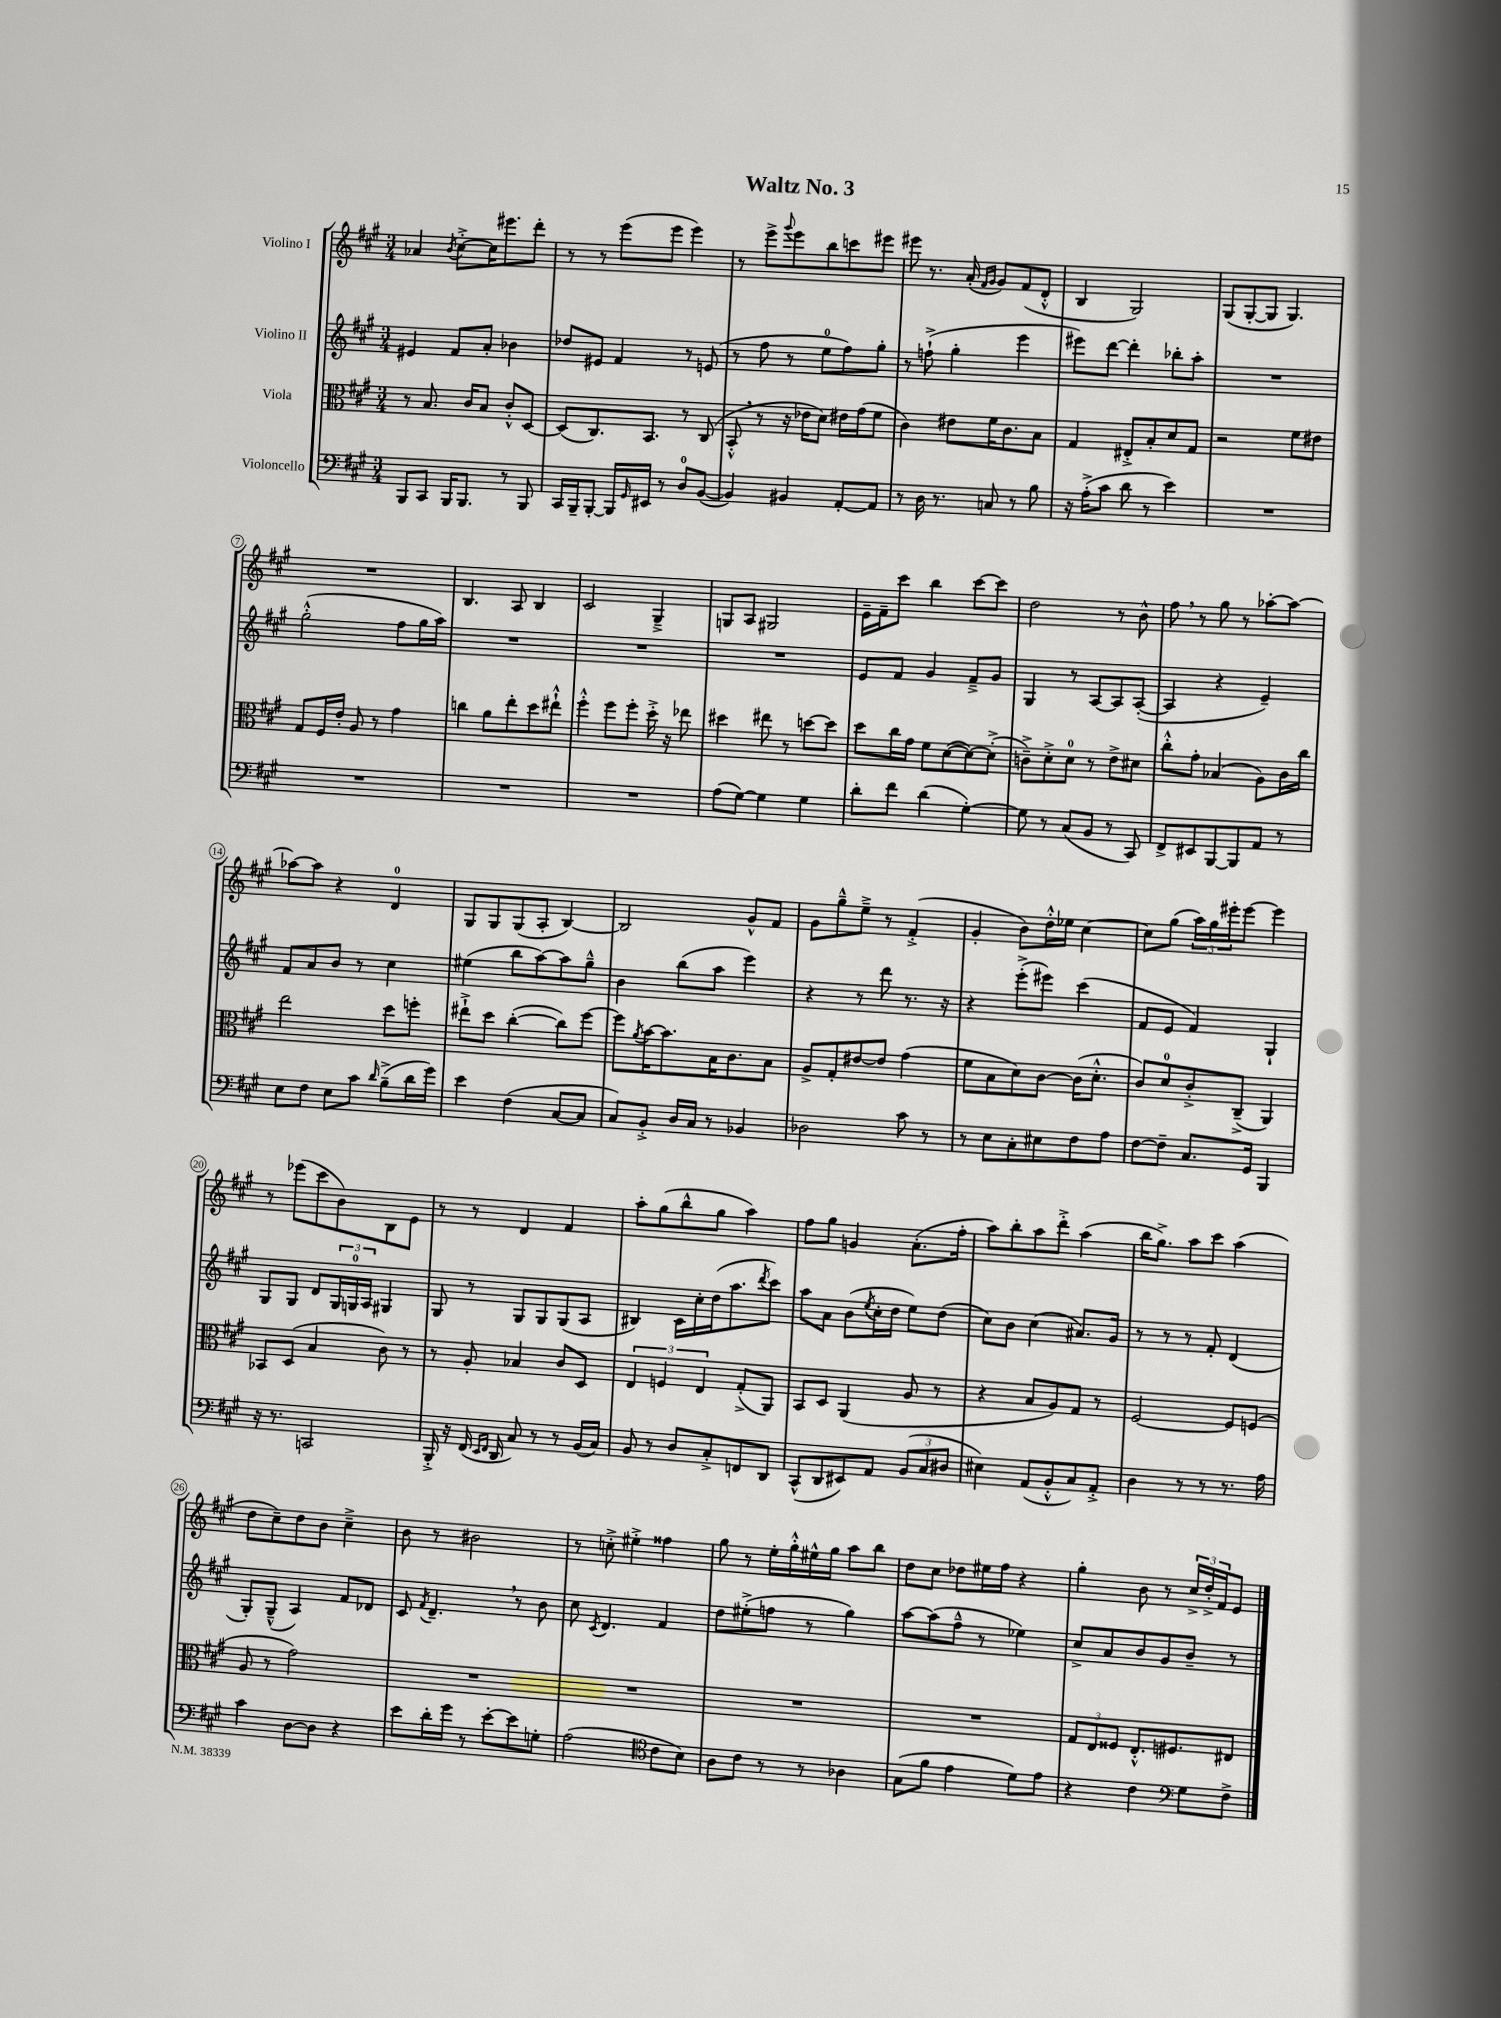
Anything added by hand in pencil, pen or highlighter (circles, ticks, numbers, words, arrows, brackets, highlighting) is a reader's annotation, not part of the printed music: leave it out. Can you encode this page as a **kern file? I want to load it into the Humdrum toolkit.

**kern	**kern	**kern	**kern
*staff4	*staff3	*staff2	*staff1
*clefF4	*clefC3	*clefG2	*clefG2
*k[f#c#g#]	*k[f#c#g#]	*k[f#c#g#]	*k[f#c#g#]
*M3/4	*M3/4	*M3/4	*M3/4
8BBB/L	8r	4e#/	4a-/
8CC#/J	8.B/	.	.
.	.	.	8qb/
16BBB/LK	.	8f#/L	[8cc#'^\L
8.BBB/J	16c#/LK	.	.
.	8B/J	8a'/J	16cc#\]K
.	.	.	8.eee#\
8r	8c#'^^/L	4b-\	.
8BBB/	[8D/J	.	8ddd'\J
=	=	=	=
16CC#/LL	(8D/]L	8dd-/L	8r
16BBB~/J	.	.	.
[8BBB'/J	8.C#/)	8e#/J	8r
16BBB/]LL	.	4f#/	(8eee\L
16qqGG#/	.	.	.
16EE#/JJ	8.BB/J	.	.
8r	.	.	8eee\J
8D/L	8r	8r	4eee\)
([8BB/J	(8C#/	(8e/	.
=	=	=	=
4BB/])	8BB'^^/	8r	8r
.	8r	8ff#\	8eee^\L
.	.	.	8qqggg#/
4BB#/	16r	8r	8eee\
.	16e-\LK	.	.
.	8d\J)	8ee\L	8bb\
[8AA'/L	16e#\LL	8ff#\)	8ccc\
.	(16g#\J	.	.
8AA/]J	8f#\J	8gg#'\J	8eee#\J
=	=	=	=
8r	4c#\)	8r	8eee#\
16D\	.	(8ff`^\	8.r
8.r	.	.	.
.	8e#\L	4gg#'\	.
.	.	.	(16a'/
.	.	.	16qqf#/LL
.	.	.	16qqg#/JJ
8C/	16f#\K	.	8g#/L)
.	8.c#\	.	.
8r	.	4eee\	(8f#/
8B\	8B\J	.	8d'^^/J
=	=	=	=
16r	4G#/	8eee#\L)	4B/
(16A'^\LK	.	.	.
8c#\J	.	[8ddd\J	.
8d\	8E#'^/L	4ddd'\]	2G#/)
8r	8B'/	.	.
4e\)	8d/	8bb-'\L	.
.	8G#/J	8aa'\J	.
=	=	=	=
2.r	2r	2.r	(8G#/L
.	.	.	[8G#'/
.	.	.	8G#/]J
.	.	.	4.G#/)
.	8f#\L	.	.
.	8e#\J	.	.
=	=	=	=
2.r	8G#/L	(2gg#'^^\	2.r
.	16F#/L	.	.
.	16e'/JJ	.	.
.	8A/	.	.
.	8r	.	.
.	4g#\	8ff#\L	.
.	.	16gg#\L	.
.	.	16aa\JJ)	.
=	=	=	=
2.r	4cc\	2.r	4.B/
.	8a\L	.	.
.	8ee'\	.	8A/
.	8dd\	.	4B/
.	8ee#`^^\J	.	.
=	=	=	=
2.r	4ff#'^^\	2.r	2c#/
.	8ff#\L	.	.
.	8ff#'\J	.	.
.	16dd'^\	.	4G#~^/
.	16r	.	.
.	8ee-\	.	.
=	=	=	=
(8A\L	4dd#\	2.r	8G/L
[8G#\J)	.	.	8A/J
4G#\]	8ee#\	.	2G#/
.	8r	.	.
4G#\	[8dd\L	.	.
.	8dd\]J	.	.
=	=	=	=
8d'\L	8dd\L	8e/L	16e~\LL
.	.	.	16f#~\J
8f#\J	16cc#\L	8f#/J	8ccc#\J
.	16g#\JJ	.	.
(4d\	8f#\L	4g#/	4bb\
.	([8d\	.	.
[4G#'\)	8d\_)	8f#~^/L	[8ccc#\L
.	(8d'^\]J	8g#/J	8ccc#\]J
=	=	=	=
8G#\]	8c~^\L)	4G#/	2dd\
8r	8d'^\	.	.
(8C#/L	8d\J	8r	.
8BB/J	8r	[8A/L	.
8r	8e^\L	8A/]	8r
8CC#/)	8d#\J	([8A'/J	8b^^\
=	=	=	=
8FF#^/L	8cc#'^^\L	4A/]	8ff#\
8EE#/	8g#'\J	.	8r
[8BBB/	(4B-/	4r	8gg#\
8BBB/]	.	.	8r
8AA/J	8A\L)	4e~/)	[8aa-'\L
8r	16c#\L	.	8aa-\_J
.	16cc#\JJ	.	.
=	=	=	=
8E\L	2ee\	8f#/L	8aa-\_L
8F#\J	.	8a/	8aa-\]J
8E\L	.	8b/J	4r
8c#\J	.	8r	.
16qqd/	.	.	.
(8B~^\L	8dd\L	4cc#\	4d/
16d\L	8ff'\J	.	.
16g#\JJ)	.	.	.
=	=	=	=
4e\	8ee#`^\L	(4ee#\	8G#/L
.	8dd\J	.	8G#/
(4F#\	([4cc#'\	8bb\L	(8G#/
.	.	[8aa\)	8A'/J
[8C#/L	8cc#\]L)	8aa\]	[4B/)
8C#/]J	[8ff#\J	8gg#~^^\J	.
=	=	=	=
8C#/L)	8ff#\]L	4b\	2B/]
.	8qa/	.	.
8BB'^/J	[16b\K	.	.
.	8.b\]	.	.
16D/LL	.	(8bb\L	.
16C#/JJ	.	.	.
8r	16B\K	8aa\J	.
.	8.c#\	.	.
4BB-/	.	4eee\)	8g#^^/L
.	8B\J	.	8f#/J
=	=	=	=
2D-\	8A^/L	4r	8g#\L
.	8G#'/	.	8gg#~^^\
.	[8e#/	8r	8ee~^\J
.	8e#/]J	8ddd\	8r
8c#\	(4g#\	8.r	(4f#'^/
8r	.	.	.
.	.	16r	.
=	=	=	=
8r	8f#\L	4r	4g#'/
8E\L	8B\	.	.
8C#'\	8d\)	(8eee'^\L	8b\L)
8E#\	[8c#\J	8eee#\J)	16dd'^^\L
.	.	.	16ee-\JJ
8F#\	(16c#\]LK	(4ccc#\	[4cc#\
.	8.d'^^\J	.	.
8A\J	.	.	.
=	=	=	=
[8F#\L	8c#/L)	8f#/L	8cc#\]L
8F#~\]J	8d/	8e/J	(8gg#\J
8.C#/L	8c#'^/	4f#/)	24aa\LL)
.	.	.	24gg#\
.	.	.	24eee#'\J
.	(8C#~^/J	.	[8eee#\J
16GG#/Jk	.	.	.
4BBB/	4AA/)	4G#`/	4eee#\]
=	=	=	=
16r	8BB-/L	8G#/L	8r
8.r	.	.	.
.	(8D/J	8G#/J	(8eee-\L
2CC/	4B/	8d/L	8ccc#\
.	.	24G#/L	8b\)
.	.	24G/	.
.	.	24A/JJ	.
.	8c#\)	4G#/	8B\
.	8r	.	8e\J
=	=	=	=
16BBB'^/	8r	8G#/	8r
16r	.	.	.
(16FF#/	8A'/	8r	8r
16qqEE/LL	.	.	.
16qqFF#/JJ	.	.	.
16DD/	.	.	.
8C#/)	4B-/	8G#/L	4d/
8r	.	8G#/	.
8r	8c#/L	(8G#/	4f#/
(16BB/LL	8D/J	8A/J	.
16C#/JJ)	.	.	.
=	=	=	=
8BB/	6E/	4B#/)	8aa'\L
8r	.	.	(8gg#\
.	6F/	.	.
8D/L	.	16c#\LL	8bb^^\
.	.	16cc#'\	.
.	6E/	.	.
8C#'^/	.	(16dd\J	8gg#\J
.	.	8.aa\	.
8FF/	(8G#'^/L	.	4aa\)
.	.	8qddd/	.
8DD/J	8AA/J)	8ccc#\J)	.
=	=	=	=
(8CC#^^/L	8BB/L	8aa\L	8ff#\L
8DD/	8D/J	8a\J	8gg#\J
8EE#/)	(4AA/	(8b\L	4g/
.	.	8qee/	.
8AA/J	.	16cc#'\L	.
.	.	16dd\JJ	.
(12BB/L	8A/	8ee\L)	(8.a'\L
12C#/	.	.	.
.	8r	(8dd\J	.
12D#/J	.	.	.
.	.	.	16ff#'\Jk
=	=	=	=
4E#\)	4r	8cc#\L)	8aa\L)
.	.	8b\J	8bb'\
(8AA/L	8B/L	(4cc#\	8aa\
8BB'^^/	8A/)	.	8ddd'^\J
8C#/)	8G#/J	8.a#/L)	(4aa\
8AA'^/J	8r	.	.
.	.	16g#/Jk	.
=	=	=	=
4D\	[2F#/	8r	16bb\LK
.	.	.	8.gg#^\J)
.	.	8r	.
8r	.	8r	8aa\L
8r	.	8f#'/	8ccc#\J
8.r	8F#/]L	(4d/	(4aa\
.	(8F/J	.	.
16A\	.	.	.
=	=	=	=
4c#\	8A/	8G#'/L)	8dd\L
.	8r	(8G#~^^/J	8cc#~\)
[8D\L	2g#\)	4A/)	8dd\
8D\]J	.	.	8b\J
4r	.	8f#/L	4cc#~^\
.	.	8d-/J	.
=	=	=	=
8e\L	2.r	8c#/	8b\
.	.	8qf#/	.
16d'\L	.	4.d~/	8r
16g#\JJ	.	.	.
8r	.	.	2b#\
[8e'\L	.	.	.
8e\]	.	8r	.
8G'\J	.	8b\	.
=	=	=	=
(2A\	2.r	8cc#\	8r
.	.	8qc#/	.
.	.	4.d/	8cc'^\
.	.	.	4ee#'^\
*clefC4	*	*	*
8c#\L	.	4f#/	4ff##\
8B\J)	.	.	.
=	=	=	=
8A\L	2.r	8dd\L	8gg#\
8c#\J	.	(8ee#'^\	8r
8r	.	8ff\J	16ee'\LL
.	.	.	16gg#'^^\
8r	.	8r	16ee#^^\
.	.	.	16gg#\JJ
4A-\	.	4gg#\)	8aa\L
.	.	.	8bb\J
=	=	=	=
(8G#\L	2.r	[8aa\L	8dd\L
8f#\J	.	(8aa\]	8cc#\J
4e\	.	8ff#~^^\J	8dd-\L
.	.	8r	16ee#\L
.	.	.	16ff#\JJ
8d\L)	.	4ee-\)	4r
8e\J	.	.	.
=	=	=	=
4r	12G#/L	8cc#^/L	4gg#'\
.	12E/	.	.
.	.	8a/	.
.	12F##/J	.	.
4c#\	8.E'^^/L	8b/	8b\
.	.	8g#/	8r
.	8.F#/	.	.
*clefF4	*	*	*
8G#\L	.	8b~/J	24cc#^/LL
.	.	.	24dd'^/
.	.	.	24f#/J
8F#^\J	8E#/J	8r	8e/J
==	==	==	==
*-	*-	*-	*-
